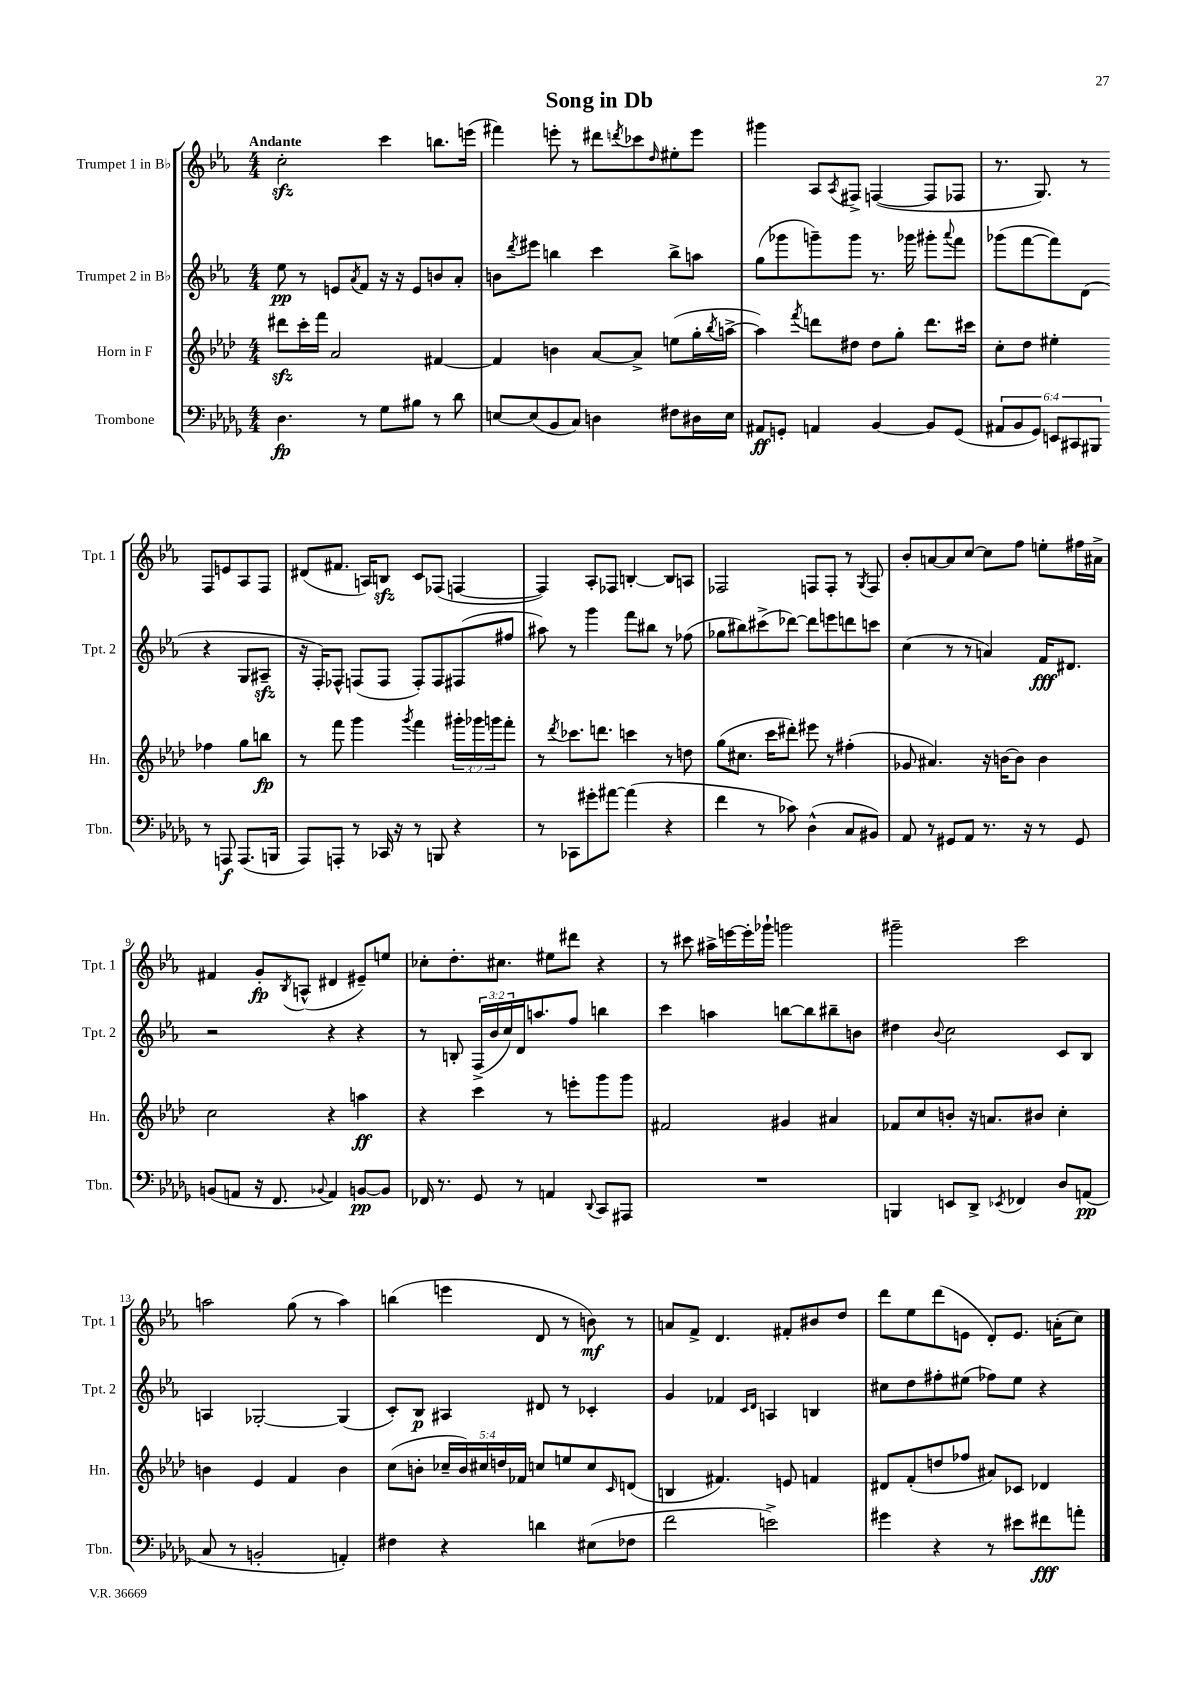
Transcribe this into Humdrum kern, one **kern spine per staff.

**kern	**dynam	**kern	**dynam	**kern	**dynam	**kern	**dynam
*part4	*part4	*part3	*part3	*part2	*part2	*part1	*part1
*staff4	*staff4	*staff3	*staff3	*staff2	*staff2	*staff1	*staff1
*I"Trombone	*	*I"Horn in F	*	*I"Trumpet 2 in B♭	*	*I"Trumpet 1 in B♭	*
*I'Tbn.	*	*I'Hn.	*	*I'Tpt. 2	*	*I'Tpt. 1	*
*clefF4	*	*clefG2	*	*clefG2	*	*clefG2	*
*k[b-e-a-d-g-]	*	*k[b-e-a-d-]	*	*k[b-e-a-]	*	*k[b-e-a-]	*
*M4/4	*	*M4/4	*	*M4/4	*	*M4/4	*
=1	=1	=1	=1	=1	=1	=1	=1
!	!	!	!	!	!	!LO:TX:a:B:t=Andante	!
4.D-\	fp	8ddd#Xzz\L	.	8ee-\	pp	2cczz'\	.
.	.	16ccc'\L	.	8r	.	.	.
.	.	16fff\JJ	.	.	.	.	.
.	.	2a-/	.	8en/L	.	.	.
.	.	.	.	8qa-/	.	.	.
8r	.	.	.	8f/J	.	.	.
8G-\L	.	.	.	16r	.	4ccc\	.
.	.	.	.	16r	.	.	.
8B#X\J	.	.	.	8e/L	.	.	.
8r	.	[4f#X/	.	8bn/	.	8.bbn\L	.
8d-\	.	.	.	8a-'/J	.	.	.
.	.	.	.	.	.	(16eeen\Jk	.
=2	=2	=2	=2	=2	=2	=2	=2
[8En/L	.	4f#/]	.	8bn\L	.	4fff#X\)	.
.	.	.	.	8qddd/	.	.	.
(8E/]	.	.	.	8eee#X\J	.	.	.
8BB-/	.	4bn\	.	4bbn\	.	8eeen'\	.
8C/J)	.	.	.	.	.	8r	.
4Dn\	.	[8a-/L	.	4ccc\	.	8ddd#X\L	.
.	.	.	.	.	.	8qdddn/	.
.	.	8a-^/J]	.	.	.	8ccc-X\	.
.	.	.	.	.	.	16qqdd/	.
8F#X\L	.	(8een\L	.	8bb^\L	.	8ee#X'\	.
16D#X\L	.	16gg'\L	.	8aan\J	.	8eee\J	.
.	.	8qbb-/	.	.	.	.	.
16E\JJ	.	[16aan^\JJ	.	.	.	.	.
=3	=3	=3	=3	=3	=3	=3	=3
8AA#X/L	ff	4aa\])	.	(8gg\L	.	4ggg#X\	.
8GGn'/J	.	.	.	8ggg-X\	.	.	.
.	.	8qfff/	.	.	.	.	.
4AAn/	.	8dddn\L	.	8gggn~\)	.	8A-/L	.
.	.	.	.	.	.	8qA-/	.
.	.	8dd#X\J	.	8ggg\J	.	8F#X^/J	.
[4BB-/	.	8dd#\L	.	8.r	.	([4Fn/	.
.	.	8gg'\J	.	.	.	.	.
.	.	.	.	16ggg-X\	.	.	.
8BB-/L]	.	8.ddd\L	.	8ggg#X'\L	.	8F/L]	.
.	.	.	.	8qqaaa-/	.	.	.
(8GG/J	.	.	.	8fff\J	.	8F-X/J	.
.	.	16ccc#X\Jk	.	.	.	.	.
=4	=4	=4	=4	=4	=4	=4	=4
12AA#X/L	.	8cc'\L	.	(8ggg-X\L	.	8.r	.
12BB-/	.	.	.	.	.	.	.
.	.	8dd-\J	.	[8fff\	.	.	.
12GG-/J)	.	.	.	.	.	.	.
.	.	.	.	.	.	8.G/)	.
12EEn/L	.	4ee#X'\	.	8fff\])	.	.	.
12CC#X/	.	.	.	.	.	.	.
.	.	.	.	(8d\J	.	8r	.
12BBB#X/J	.	.	.	.	.	.	.
8r	.	4ff-X\	.	4r	.	8F/L	.
8AAAn/	f	.	.	.	.	8en/	.
(8.AAA/L	.	8gg\L	.	8G/L	.	8A-/	.
.	.	8bbn\J	fp	8A#Xzz~/J	.	8F/J	.
16BBBn/Jk	.	.	.	.	.	.	.
!!LO:LB:g=z
=5	=5	=5	=5	=5	=5	=5	=5
8AAA-/L)	.	8r	.	16r	.	(8d#X/L	.
.	.	.	.	16F'/KL)	.	.	.
8AAAn'/J	.	8fff\	.	8F-X^^/J	.	8.f#X/J	.
8r	.	4ggg\	.	(8Fn/L	.	.	.
.	.	.	.	.	.	16An/KL)	.
16CC-X/	.	.	.	8F/J	.	8Bnzz/J	.
16r	.	.	.	.	.	.	.
.	.	8qggg/	.	.	.	.	.
8r	.	4fff\	.	8F'/L)	.	8c/L	.
8BBBn/	.	.	.	8F/	.	(8F-X/J	.
4r	.	24ggg#X'\LL	.	(8F#X/	.	[4Fn/	.
.	.	24ggg-X\	.	.	.	.	.
.	.	24gggn\J	.	.	.	.	.
.	.	8fff'\J	.	8ff#X/J	.	.	.
=6	=6	=6	=6	=6	=6	=6	=6
8r	.	8r	.	8aa#X\)	.	4F/])	.
.	.	8qddd-/	.	.	.	.	.
8CC-X\L	.	8.ccc-X\L	.	8r	.	.	.
8g#X'\	.	.	.	4ggg\	.	8A-'/L	.
.	.	8.dddn\J	.	.	.	.	.
[8a#X\J	.	.	.	.	.	8F-X/J	.
(4a#\]	.	4cccn\	.	8fff\L	.	[4Bn'/	.
.	.	.	.	8bb#X\J	.	.	.
4r	.	8r	.	8r	.	8B/L]	.
.	.	8ddn\	.	(8ff-X\	.	8An/J	.
=7	=7	=7	=7	=7	=7	=7	=7
4f\	.	(8gg\L	.	8gg-X\L	.	2F-X/	.
.	.	8.cc#X\J	.	8bb#X\)	.	.	.
8r	.	.	.	(8ccc#X^\	.	.	.
.	.	16ccc\KL	.	.	.	.	.
8c-X\)	.	8ddd#X'\J)	.	[8ddd-X\J)	.	.	.
(4D-^^\	.	8eee#X\	.	8ddd-\L]	.	8Fn/L	.
.	.	8r	.	8eeen\	.	8F'/J	.
8C/L	.	(4ff#X'\	.	8dddn\	.	8r	.
.	.	.	.	.	.	8qG/	.
8BB#X/J)	.	.	.	8cccn\J	.	8F/	.
=8	=8	=8	=8	=8	=8	=8	=8
8AA-/	.	8g-X/	.	(4cc\	.	8b-'/L	.
8r	.	4.a#X/)	.	.	.	[8an/	.
8GG#X/L	.	.	.	8r	.	8a/]	.
8AA-/J	.	.	.	8r	.	[8cc/J	.
8.r	.	16r	.	4an/)	.	8cc\L]	.
.	.	[16bn\KL	.	.	.	.	.
.	.	8b\J]	.	.	.	8ff\J	.
16r	.	.	.	.	.	.	.
8r	.	4b\	.	16f/KL	fff	8een'\L	.
.	.	.	.	8.d#X/J	.	.	.
8GG#/	.	.	.	.	.	16ff#X\L	.
.	.	.	.	.	.	16a#X^\JJ	.
!!LO:LB:g=z
=9	=9	=9	=9	=9	=9	=9	=9
(8BBn/L	.	2cc\	.	2r	.	4f#X/	.
8AAn/J	.	.	.	.	.	.	.
16r	.	.	.	.	.	8g'/L	fp
8.FF/	.	.	.	.	.	.	.
.	.	.	.	.	.	8qB-/	.
.	.	.	.	.	.	(8An^^/J	.
8qqBB-X/	.	.	.	.	.	.	.
4AA/)	.	4r	.	4r	.	4d#X/	.
[8BBn/L	pp	4aan\	ff	4r	.	8e#X~/L)	.
8BB/J]	.	.	.	.	.	8een/J	.
=10	=10	=10	=10	=10	=10	=10	=10
16FF-X/	.	4r	.	8r	.	8cc-X'\L	.
8.r	.	.	.	.	.	.	.
.	.	.	.	8Bn'/	.	8.dd'\	.
8GG-/	.	4ccc\	.	(24F^/LL	.	.	.
.	.	.	.	24b-/	.	.	.
.	.	.	.	.	.	8.cc#X\J	.
.	.	.	.	24cc/)	.	.	.
8r	.	.	.	16d/J	.	.	.
.	.	.	.	8.aan/	.	.	.
4AAn/	.	8r	.	.	.	8ee#X\L	.
.	.	8eeen'\L	.	8ff/J	.	8ddd#X\J	.
8qqDD-/	.	.	.	.	.	.	.
8CC/L	.	8ggg\	.	4bbn\	.	4r	.
8AAA#X/J	.	8ggg\J	.	.	.	.	.
=11	=11	=11	=11	=11	=11	=11	=11
1r	.	2f#X/	.	4ccc\	.	8r	.
.	.	.	.	.	.	8ccc#X\	.
.	.	.	.	4aan\	.	16aa#X^\LL	.
.	.	.	.	.	.	[16eeen\	.
.	.	.	.	.	.	16eee'\]	.
.	.	.	.	.	.	16ggg-X`\JJ	.
.	.	4g#X/	.	[8bbn\L	.	2gggn\	.
.	.	.	.	8bb\]	.	.	.
.	.	4a#X/	.	8bb#X~\	.	.	.
.	.	.	.	8bn\J	.	.	.
=12	=12	=12	=12	=12	=12	=12	=12
4BBBn/	.	8f-X/L	.	4dd#X\	.	2ggg#X~\	.
.	.	8cc/	.	.	.	.	.
.	.	.	.	8qqb-/	.	.	.
8EEn/L	.	8bn'/J	.	2cc\	.	.	.
8DD-^/J	.	16r	.	.	.	.	.
.	.	8.an/L	.	.	.	.	.
8qEE-X/	.	.	.	.	.	.	.
4FF-X/	.	.	.	.	.	2ccc\	.
.	.	8b#X/J	.	.	.	.	.
8D-/L	.	4cc'\	.	8c/L	.	.	.
(8AAn/J	pp	.	.	8B-/J	.	.	.
!!LO:LB:g=z
=13	=13	=13	=13	=13	=13	=13	=13
8C/	.	4bn\	.	4An/	.	2aan\	.
8r	.	.	.	.	.	.	.
2BBn'/	.	4e-/	.	[2G-X'/	.	.	.
.	.	4f/	.	.	.	(8gg\	.
.	.	.	.	.	.	8r	.
4AAn'/)	.	4b\	.	(4G-/]	.	4aa\)	.
=14	=14	=14	=14	=14	=14	=14	=14
4F#X\	.	(8cc\L	.	8c'/L)	.	(4bbn\	.
.	.	8bn'\J	.	8B-/J	p	.	.
4r	.	20cc-X~/LL	.	4A#X/	.	4eeen\	.
.	.	20b/)	.	.	.	.	.
.	.	20cc#X/	.	.	.	.	.
.	.	20ddn/	.	.	.	.	.
.	.	20f-X/JJ	.	.	.	.	.
4dn\	.	8ccn/L	.	8d#X/	.	8d/	.
.	.	8een/	.	8r	.	8r	.
(8E#X\L	.	8cc/	.	4c-X'/	.	8bn\)	mf
.	.	16qqc/	.	.	.	.	.
8F-X\J	.	(8dn/J	.	.	.	8r	.
=15	=15	=15	=15	=15	=15	=15	=15
2f\	.	4Bn/	.	4g/	.	8an/L	.
.	.	.	.	.	.	8f^/J	.
.	.	4.f#X/)	.	4f-X/	.	4.d/	.
.	.	.	.	16qqc/LL	.	.	.
.	.	.	.	16qqd/JJ	.	.	.
2en^\)	.	.	.	4An/	.	.	.
.	.	8en/	.	.	.	8f#X'/L	.
.	.	4fn/	.	4Bn/	.	8b#X/	.
.	.	.	.	.	.	8dd/J	.
=16	=16	=16	=16	=16	=16	=16	=16
4g#X\	.	8d#X/L	.	8cc#X\L	.	8ddd\L	.
.	.	(8f'/	.	8dd\	.	8ee-\	.
4r	.	8ddn/	.	8ff#X'\	.	(8ddd\	.
.	.	8ff-X/J	.	(8ee#X\J	.	8en\J	.
8r	.	8a#X/L)	.	8ff-X\L)	.	8d'/L)	.
8e#X\L	.	8c-X/J	.	8ee#\J	.	8.e/J	.
8f#X\	fff	4d-X/	.	4r	.	.	.
.	.	.	.	.	.	(16an'\KL	.
8an'\J	.	.	.	.	.	8cc\J)	.
==	==	==	==	==	==	==	==
*-	*-	*-	*-	*-	*-	*-	*-
